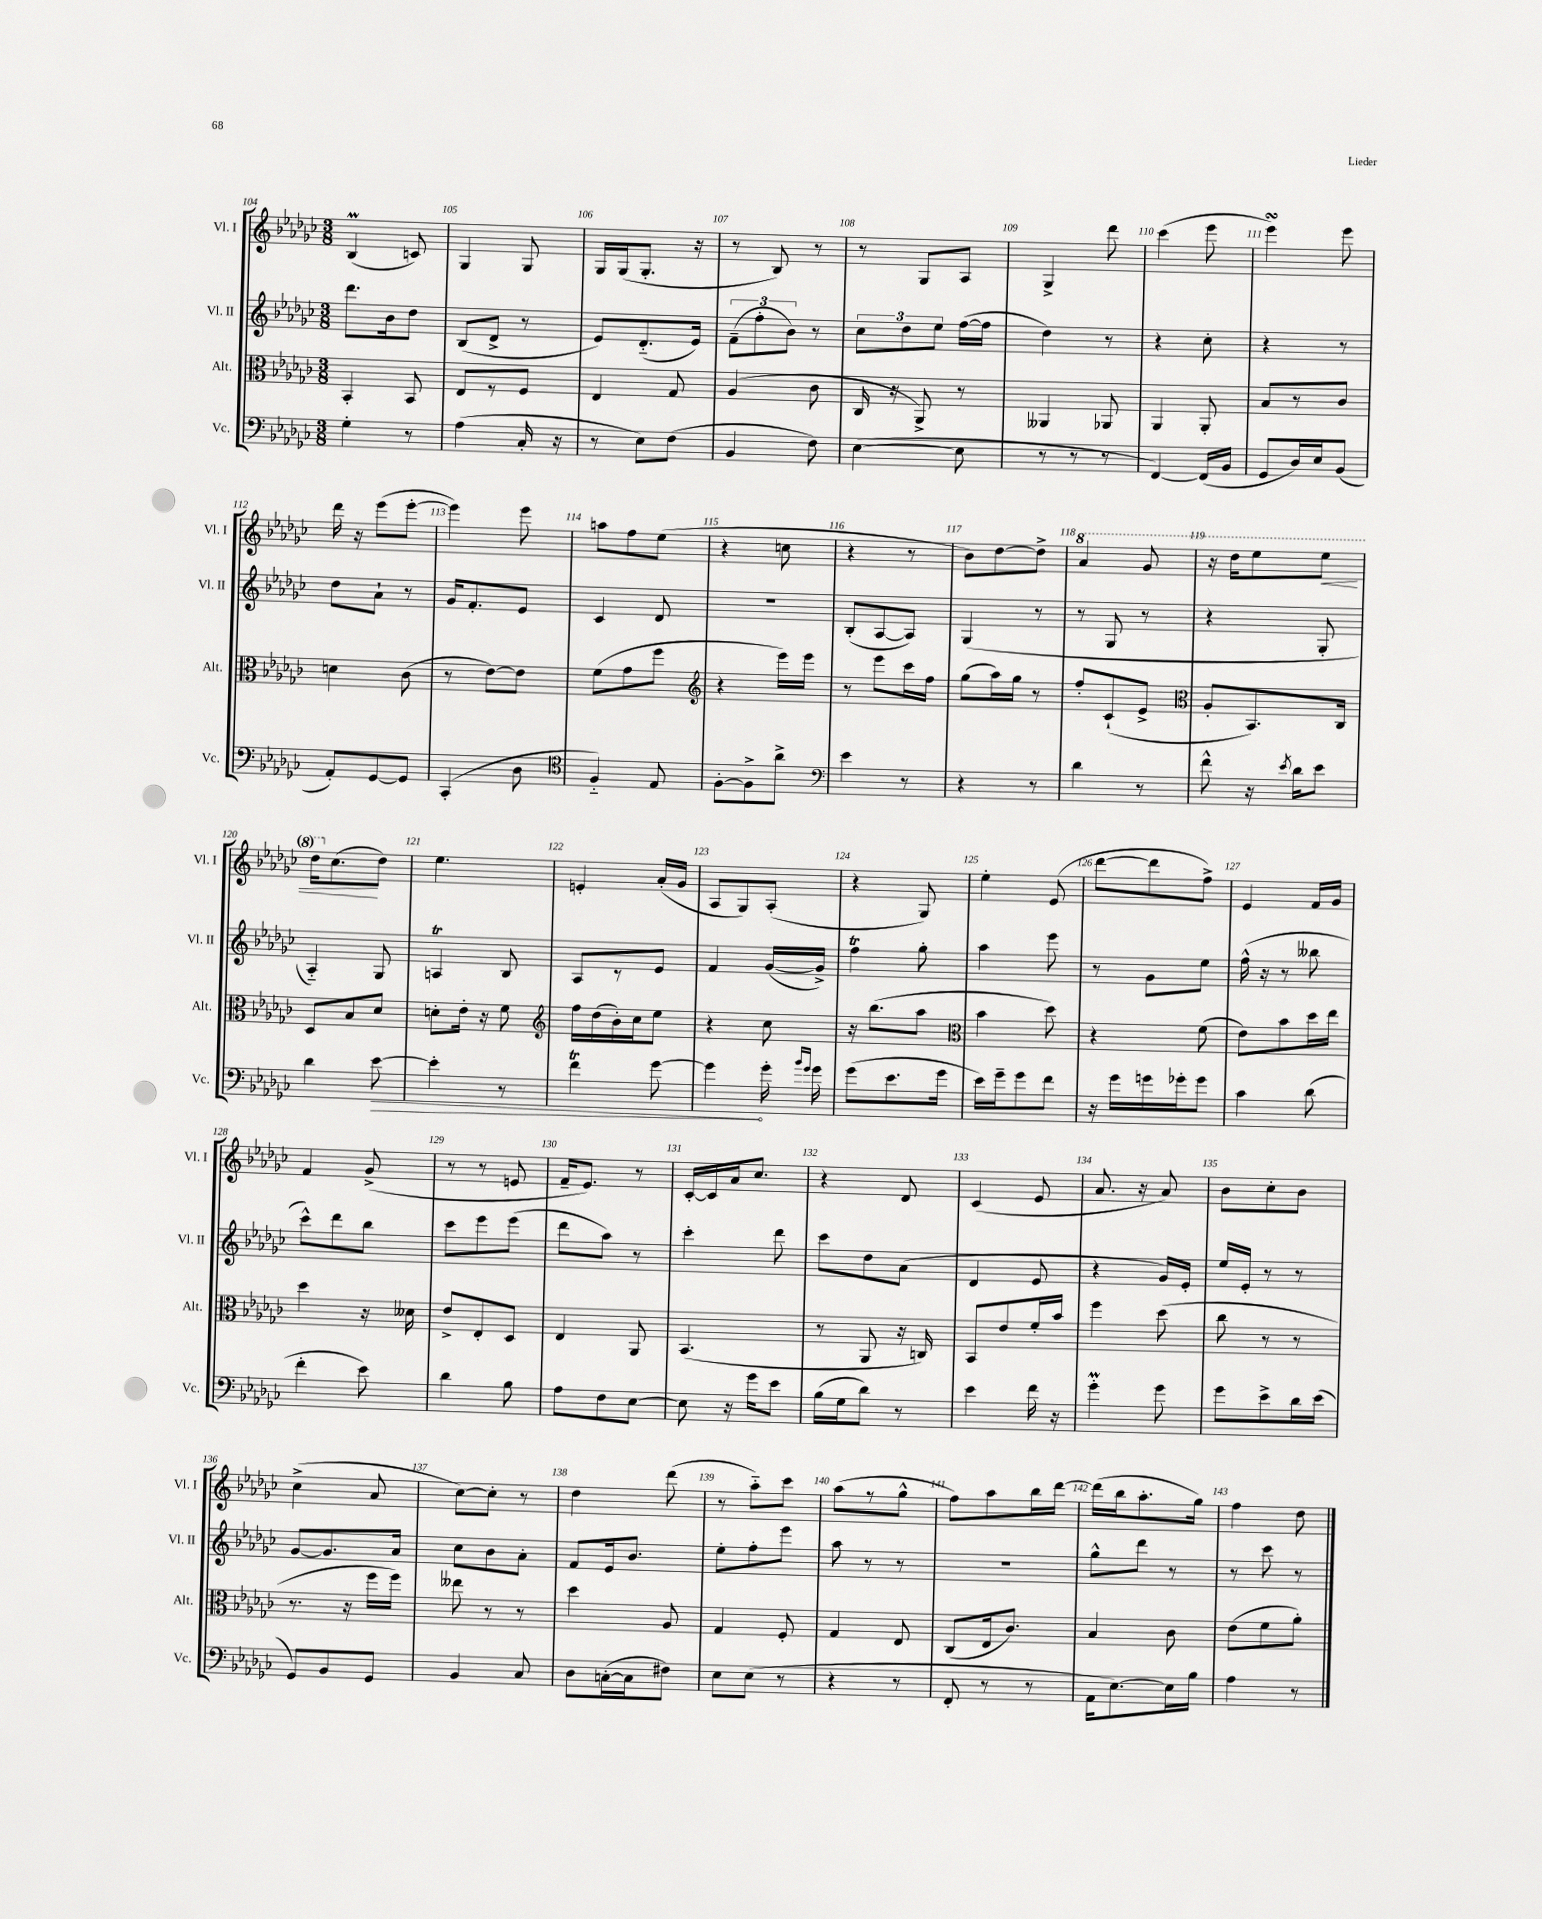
<<
\new StaffGroup <<
\new Staff = "s0" \with { instrumentName = "Vl. I" shortInstrumentName = "Vl. I" } {
    \clef treble \key ges \major \numericTimeSignature \time 3/8
    \autoBeamOff bes4\prall( c'8) |
    ges4 ges8 |
    ges16[ ges16( ges8.]-. r16 |
    r8 bes8) r8 |
    r8 ges8[ aes8] |
    ges4-> des'''8 |
    ces'''4( ees'''8 |
    ees'''4\turn) ees'''8 |
    des'''16 r16 ees'''8[( ees'''8]~-. |
    ees'''4) ees'''8 |
    a''8[ f''8 ees''8]( |
    r4 c''8 |
    r4 r8 |
    bes'8[) des''8~ des''8]-> |
    \ottava #1 aes''4 ges''8 |
    r16 des'''16[ ees'''8 ees'''8]\< |
    des'''16[ \ottava #0 ces''8.\!( des''8]) |
    ees''4. |
    e'4-. aes'16[-.( ges'16] |
    aes8[ ges8) aes8]-.( |
    r4 ges8) |
    ees''4-. ees'8( |
    des'''8[~ des'''8 f''8]->) |
    ees'4 f'16[ ges'16] |
    f'4 ges'8->( |
    r8 r8 e'8 |
    f'16[-- ees'8.]) r8 |
    ces'16[~-. ces'16 aes'16 ces''8.] |
    r4 des'8 |
    ces'4( ees'8 |
    aes'8. r16 aes'8) |
    bes'8[ ces''8-. bes'8] |
    ces''4->( aes'8 |
    ces''8[~) ces''8]-. r8 |
    des''4 des'''8( |
    r8 aes''8[-_) ces'''8] |
    aes''8[( r8 ges''8]-^ |
    f''8[) aes''8 bes''16 des'''16]~ |
    des'''16[( bes''16 aes''8.-. ges''16]) |
    f''4 des''8 \bar "|." |
}
\new Staff = "s1" \with { instrumentName = "Vl. II" shortInstrumentName = "Vl. II" } {
    \clef treble \key ges \major \numericTimeSignature \time 3/8
    \autoBeamOff des'''8.[ bes'16 des''8] |
    bes8[( des'8]-> r8 |
    ees'8[) des'8.-_( ees'16]) |
    \tuplet 3/2 { f'8[--( f''8-. bes'8]) } r8 |
    \tuplet 3/2 { ces''8[ des''8 ees''8] } f''16[~( f''16] |
    des''4) r8 |
    r4 ces''8-. |
    r4 r8 |
    des''8[ aes'8]-! r8 |
    ges'16[ f'8.-. ees'8] |
    ces'4 des'8 |
    R4. |
    bes8[-.( aes8~ aes8]) |
    ges4( r8 |
    r8 ges8 r8 |
    r4 ges8-. |
    aes4-_) ges8 |
    a4\trill bes8 |
    aes8[ r8 ees'8] |
    f'4 ges'16[~( ges'16]->) |
    f''4\trill ges''8-. |
    aes''4 ees'''8 |
    r8 ges'8[ ees''8] |
    f''16-^( r16 r8 beses''8 |
    ces'''8[-^) des'''8 bes''8] |
    ces'''8[ ees'''8 ees'''8]( |
    des'''8[ aes''8]) r8 |
    ces'''4-. des'''8 |
    ces'''8[ des''8 aes'8]( |
    des'4 ees'8 |
    r4 ges'16[) ees'16]-. |
    ees''16[ ees'16]-. r8 r8 |
    ges'8[~ ges'8. aes'16] |
    ces''8[ bes'8 aes'8]-. |
    f'8[ ees'16 bes'8.] |
    ees''8[-. f''8-. ees'''8] |
    aes''8 r8 r8 |
    R4. |
    ges''8[-^ des'''8] r8 |
    r8 ces'''8 r8 \bar "|." |
}
\new Staff = "s2" \with { instrumentName = "Alt." shortInstrumentName = "Alt." } {
    \clef alto \key ges \major \numericTimeSignature \time 3/8
    \autoBeamOff bes,4-. bes,8 |
    ees8[ r8 f8] |
    ees4 ges8 |
    aes4( ces'8 |
    ces16 r16 aes,8->) r8 |
    aeses,4 aes,8 |
    aes,4 aes,8-. |
    bes8[ r8 ces'8] |
    d'4 ces'8( |
    r8 ees'8[~) ees'8] |
    f'8[( ges'8 f''8] |
    \clef treble r4 ees'''16[) ees'''16] |
    r8 ees'''8[ ces'''16 f''16] |
    ges''8[( aes''16) ges''16] r8 |
    f''8[-. ces'8-!( ees'8]-> |
    \clef alto aes8[-. bes,8.) ces16] |
    des8[ bes8 des'8] |
    d'8[-. ees'16]-. r16 f'8 |
    \clef treble f''16[ des''16( bes'16-.) ces''16 ees''8] |
    r4 ces''8 |
    r16 bes''8.[( aes''8] |
    \clef alto bes'4 des''8) |
    r4 f'8( |
    ees'8[) bes'8 des''16 ees''16] |
    des''4 r16 deses'16 |
    ees'8[-> ees8-. des8] |
    ees4 aes,8 |
    bes,4.( |
    r8 aes,8 r16 c16) |
    bes,8[ ees'8 f'16-. bes'16] |
    f''4 des''8( |
    ces''8 r8 r8 |
    r8. r16 f''16[ f''16]) |
    eeses''8 r8 r8 |
    des''4 aes8 |
    ges4 f8-. |
    ges4 ees8 |
    ces8[( ees16 ces'8.]) |
    bes4 ces'8 |
    ees'8[( f'8 aes'8]-.) \bar "|." |
}
\new Staff = "s3" \with { instrumentName = "Vc." shortInstrumentName = "Vc." } {
    \clef bass \key ges \major \numericTimeSignature \time 3/8
    \autoBeamOff ges4-. r8 |
    aes4( ces16-. r16 |
    r8 ees8[) f8]( |
    bes,4 f8) |
    ees4~( ees8 |
    r8 r8 r8 |
    f,4~) f,16[( bes,16] |
    ges,8[ des16) ees16 bes,8]( |
    aes,8[-.) ges,8~ ges,8] |
    ces,4-.( des8 |
    \clef tenor f4-_) ees8 |
    f8[~-. f8-> aes'8]-> |
    \clef bass ees'4 r8 |
    r4 r8 |
    des'4 r8 |
    f'8-^ r16 \acciaccatura { ees'8 } des'16[ ees'8] |
    des'4 \once \override Hairpin.circled-tip = ##t ees'8~\> |
    ees'4-. r8 |
    f'4\trill ges'8~ |
    ges'4\! ges'16-. \grace { bes'16[ ges'16] } ges'16 |
    ges'8[( ees'8. ges'16] |
    ees'16[) ges'16-- ges'8 f'8] |
    r16 ges'16[ g'16 ges'16-. ges'8] |
    ces'4 des'8( |
    f'4-. ees'8) |
    des'4 bes8 |
    aes8[ f8 ees8]~ |
    ees8 r16 ges'16[ ees'8] |
    bes16[( ges16 des'8]) r8 |
    ees'4 f'16 r16 |
    ges'4-.\prall ges'8 |
    ges'8[ ees'8-> des'16 ees'16]( |
    ges,8[) bes,8 ges,8] |
    bes,4 ces8 |
    des8[ c16~-.( c16 fis8]) |
    ees8[ ees8]( r8 |
    r4 r8 |
    f,8-. r8 r8 |
    aes,16[ ees8.~) ees16 bes16] |
    aes4 r8 \bar "|." |
}
>>
>>
\layout { \context { \Score currentBarNumber = #104 \override BarNumber.break-visibility = ##(#f #t #t) barNumberVisibility = #all-bar-numbers-visible } }
